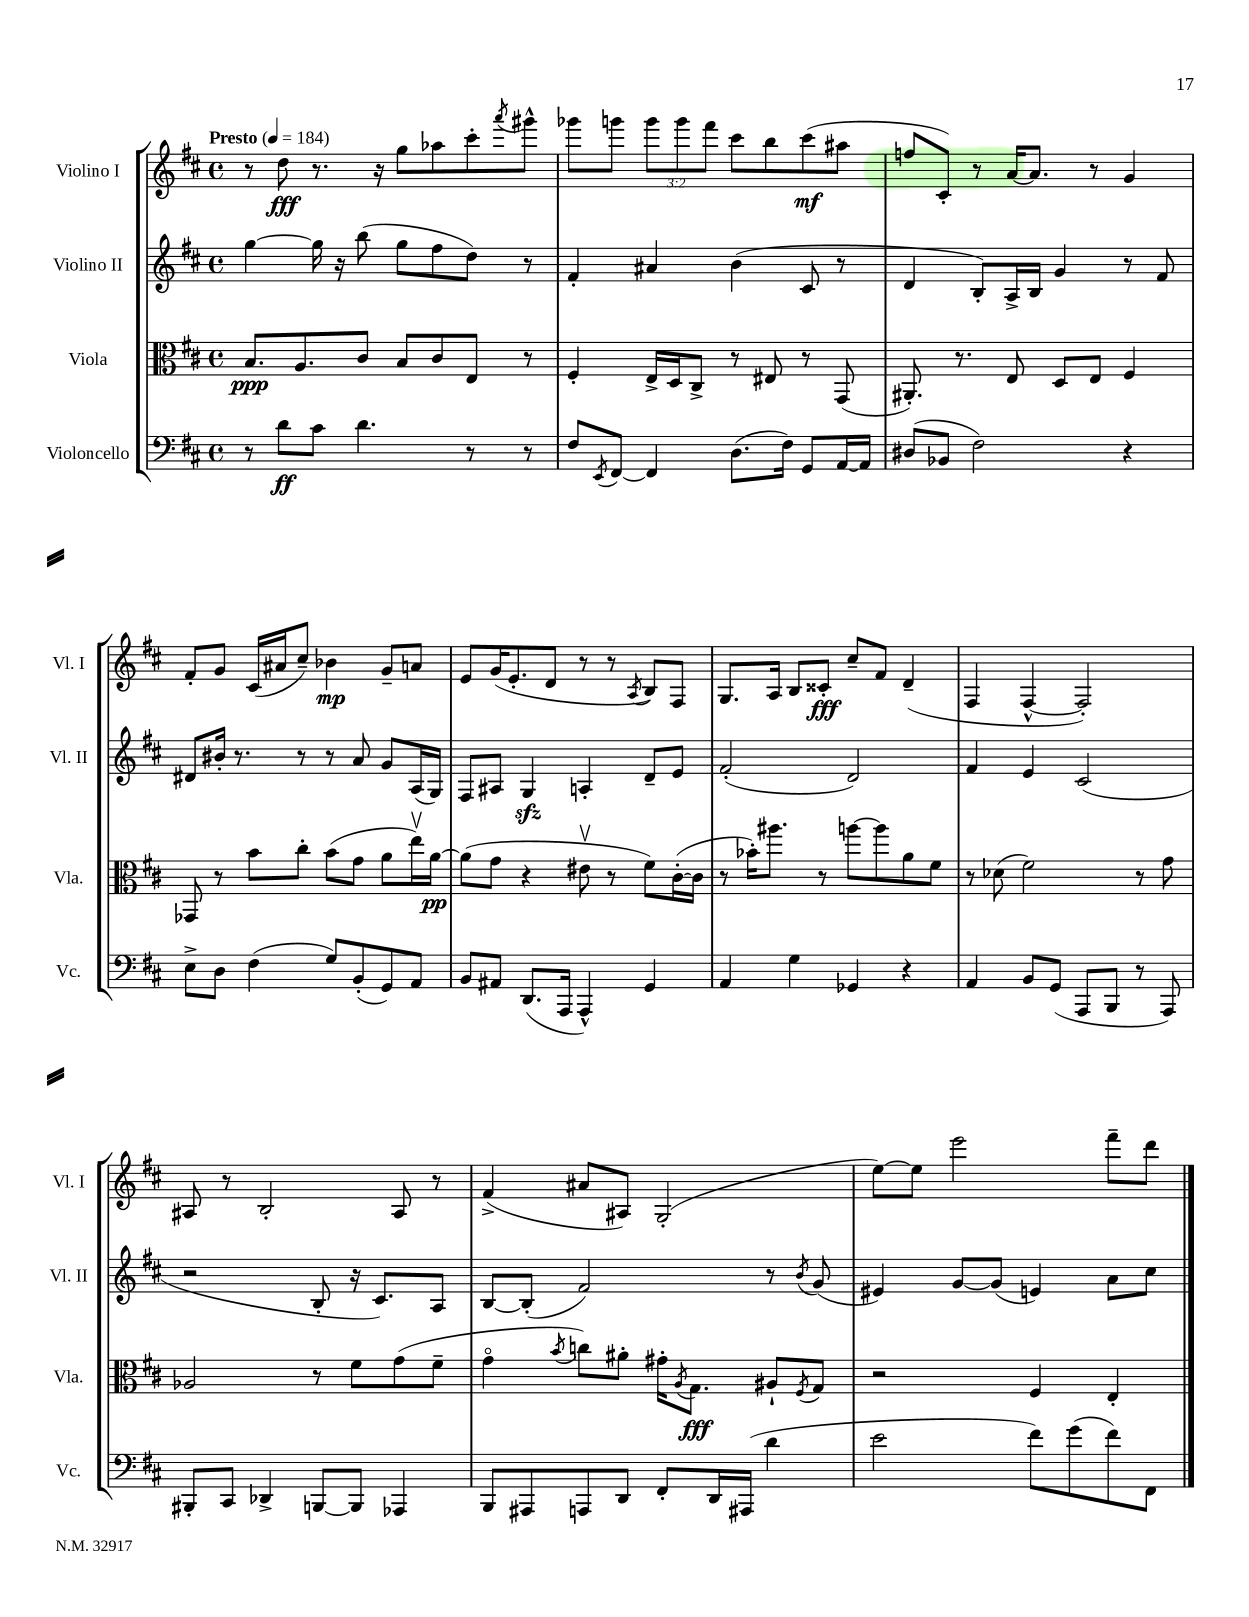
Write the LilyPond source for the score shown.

<<
\new StaffGroup <<
\new Staff = "s0" \with { instrumentName = "Violino I" shortInstrumentName = "Vl. I" } {
    \clef treble \key d \major \defaultTimeSignature \time 4/4 \override Staff.TupletNumber.text = #tuplet-number::calc-fraction-text \tempo "Presto" 4 = 184
    r8 d''8\fff r8. r16 g''8 aes''8 cis'''8-. \acciaccatura { a'''8 } gis'''8-^ |
    ges'''8 g'''8 \tuplet 3/2 { g'''8 g'''8 fis'''8 } cis'''8 b''8 cis'''8\mf( ais''8 |
    f''8 cis'8-.) r8 a'16~ a'8. r8 g'4 |
    fis'8-. g'8 cis'16( ais'16 cis''8--) bes'4\mp g'8-- a'8 |
    e'8 g'16( e'8.-. d'8 r8 r8 \acciaccatura { a8 } b8) fis8 |
    g8. a16 b8 cisis'8-.\fff cis''8-- fis'8 d'4--( |
    fis4 fis4~-^ fis2-.) |
    ais8 r8 b2-. ais8 r8 |
    fis'4->( ais'8 ais8) g2-.( |
    e''8~) e''8 e'''2 fis'''8-- d'''8 \bar "|." |
}
\new Staff = "s1" \with { instrumentName = "Violino II" shortInstrumentName = "Vl. II" } {
    \clef treble \key d \major \defaultTimeSignature \time 4/4
    g''4~ g''16 r16 b''8( g''8 fis''8 d''8) r8 |
    fis'4-. ais'4 b'4( cis'8 r8 |
    d'4 b8-.) a16-> b16 g'4 r8 fis'8 |
    dis'8 bis'16-. r8. r8 r8 a'8 g'8 a16( g16) |
    fis8 ais8 g4\sfz a4-. d'8-- e'8 |
    fis'2-.( d'2) |
    fis'4 e'4 cis'2( |
    r2 b8-. r16 cis'8.) a8 |
    b8~ b8-.( fis'2) r8 \acciaccatura { b'8 } g'8( |
    eis'4) g'8~ g'8( e'4) a'8 cis''8 \bar "|." |
}
\new Staff = "s2" \with { instrumentName = "Viola" shortInstrumentName = "Vla." } {
    \clef alto \key d \major \defaultTimeSignature \time 4/4
    b8.\ppp a8. cis'8 b8 cis'8 e8 r8 |
    fis4-. e16-> d16 cis8-> r8 eis8 r8 g,8( |
    ais,8.-.) r8. e8 d8 e8 fis4 |
    ges,8 r8 b'8 cis''8-. b'8( g'8 a'8 e''16\upbow) a'16~\pp |
    a'8( g'8 r4 eis'8\upbow r8 fis'8) cis'16~-.( cis'16 |
    r8 bes'16-.) ais''8. r8 a''8~ a''8 a'8 fis'8 |
    r8 des'8( fis'2) r8 g'8 |
    aes2 r8 fis'8 g'8( fis'8-- |
    g'4\flageolet \acciaccatura { b'8 } c''8) ais'8-. gis'16-. \acciaccatura { a8 } g8.\fff ais8-! \acciaccatura { fis8 } g8 |
    r2 fis4 e4-. \bar "|." |
}
\new Staff = "s3" \with { instrumentName = "Violoncello" shortInstrumentName = "Vc." } {
    \clef bass \key d \major \defaultTimeSignature \time 4/4
    r8 d'8\ff cis'8 d'4. r8 r8 |
    fis8 \acciaccatura { e,8 } fis,8~ fis,4 d8.( fis16) g,8 a,16~ a,16 |
    dis8( bes,8 fis2) r4 |
    e8-> d8 fis4( g8) b,8-.( g,8) a,8 |
    b,8 ais,8 d,8.( a,,16 a,,4-^) g,4 |
    a,4 g4 ges,4 r4 |
    a,4 b,8 g,8( a,,8 b,,8 r8 a,,8) |
    bis,,8-. cis,8 des,4-> b,,8~ b,,8 aes,,4 |
    b,,8 ais,,8 a,,8 d,8 fis,8-. d,16 ais,,16( d'4 |
    e'2 fis'8) g'8( fis'8) fis,8 \bar "|." |
}
>>
>>
\layout { \context { \Score \remove "Bar_number_engraver" } }
